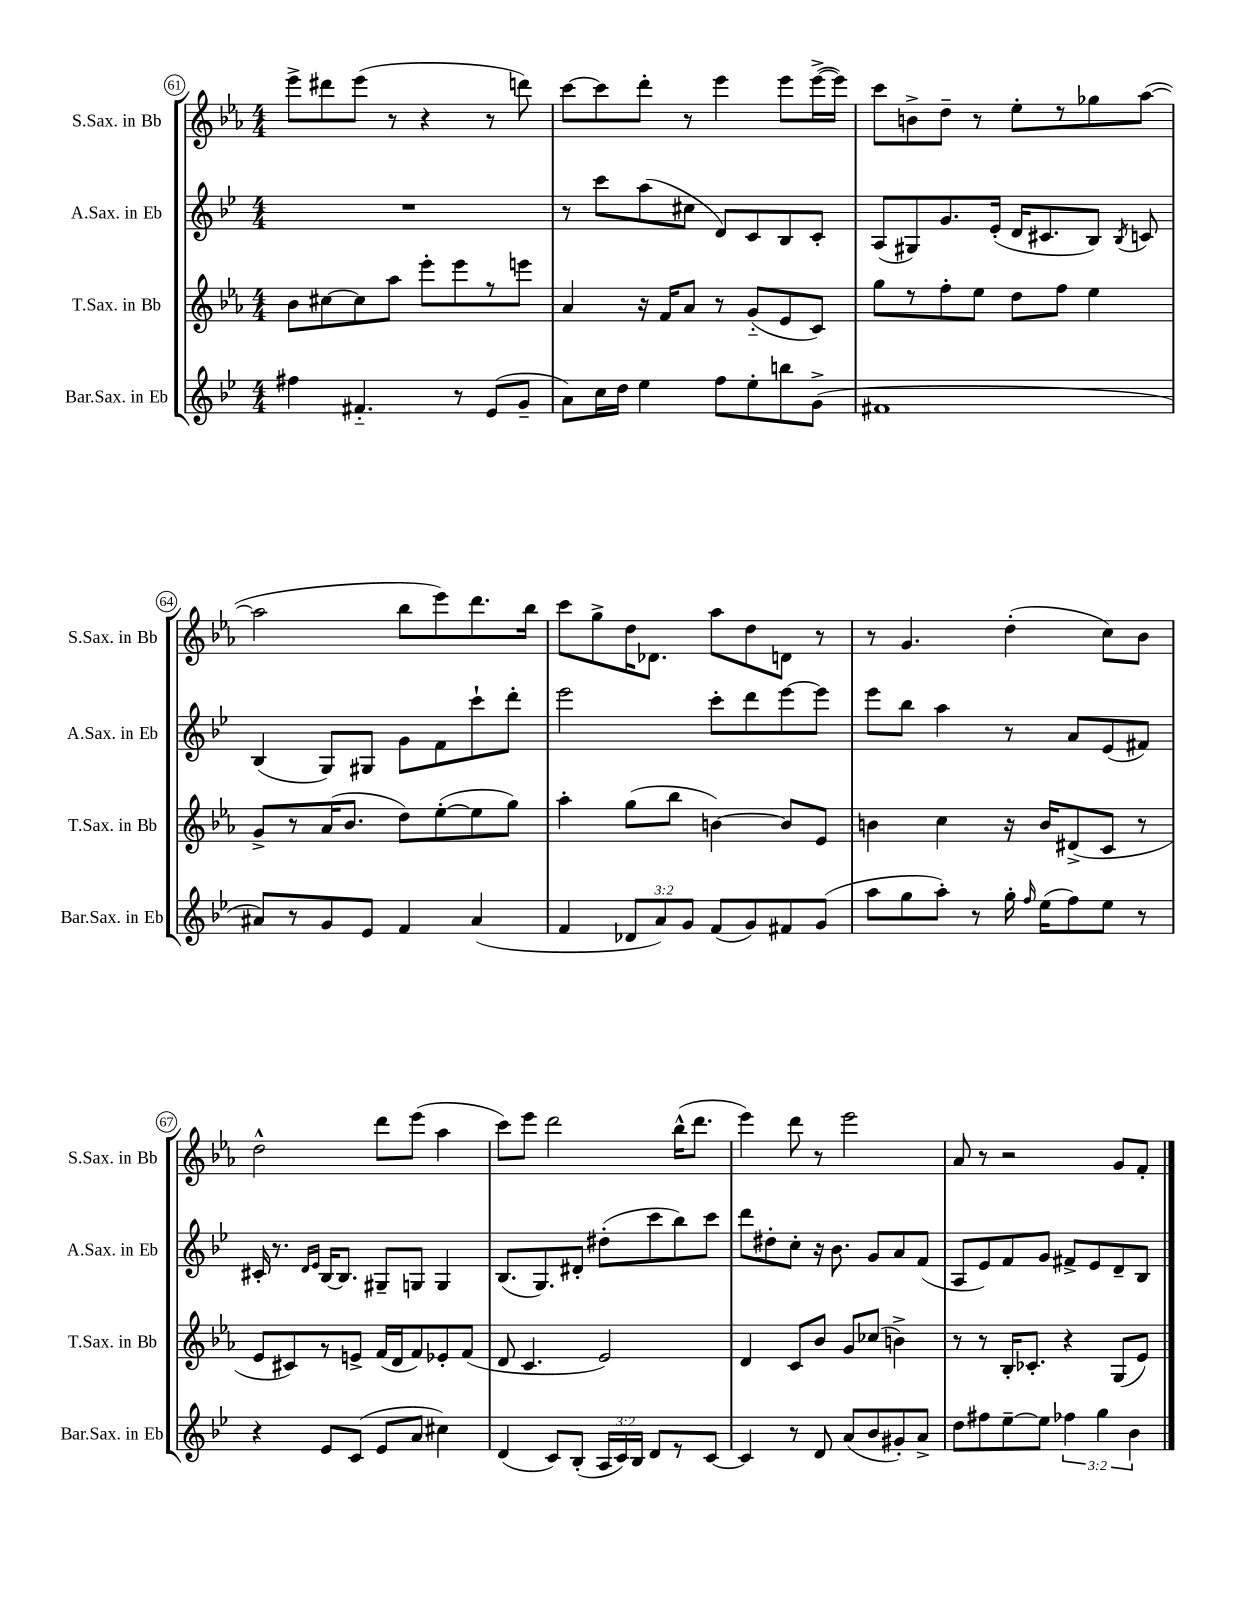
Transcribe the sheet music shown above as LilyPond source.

<<
\new StaffGroup <<
\new Staff = "s0" \with { instrumentName = "S.Sax. in Bb" shortInstrumentName = "S.Sax. in Bb" } {
    \clef treble \key ees \major \numericTimeSignature \time 4/4
    \autoBeamOff ees'''8[-> dis'''8 ees'''8]( r8 r4 r8 d'''8) |
    c'''8[~ c'''8 d'''8]-. r8 ees'''4 ees'''8[ ees'''16~->( ees'''16]) |
    c'''8[ b'8-> d''8]-- r8 ees''8[-. r8 ges''8 aes''8]~( |
    aes''2 bes''8[ ees'''8) d'''8. bes''16] |
    c'''8[ g''8-> d''16 des'8.] aes''8[ d''8 d'8] r8 |
    r8 g'4. d''4-.( c''8[) bes'8] |
    d''2-^ d'''8[ ees'''8]( aes''4 |
    c'''8[) ees'''8] d'''2 bes''16[-^( d'''8.] |
    ees'''4) d'''8 r8 ees'''2 |
    aes'8 r8 r2 g'8[ f'8]-. \bar "|." |
}
\new Staff = "s1" \with { instrumentName = "A.Sax. in Eb" shortInstrumentName = "A.Sax. in Eb" } {
    \clef treble \key bes \major \numericTimeSignature \time 4/4
    \autoBeamOff R1 |
    r8 c'''8[ a''8( cis''8] d'8[) c'8 bes8 c'8]-. |
    a8[( gis8) g'8. ees'16]-.( d'16[ cis'8. bes8]) \acciaccatura { bes8 } c'8 |
    bes4( g8[) gis8] g'8[ f'8 c'''8-! d'''8]-. |
    ees'''2 c'''8[-. d'''8 ees'''8~ ees'''8] |
    ees'''8[ bes''8] a''4 r8 a'8[ ees'8( fis'8]) |
    cis'16-. r8. \grace { d'16[ ees'16] } bes16[~ bes8.] gis8[-- g8] g4 |
    bes8.[( g8.) dis'8]-. dis''8[-.( c'''8 bes''8) c'''8] |
    d'''8[ dis''8-. c''8]-. r16 bes'8. g'8[ a'8 f'8]( |
    a8[ ees'8) f'8 g'8] fis'8[-> ees'8 d'8-- bes8] \bar "|." |
}
\new Staff = "s2" \with { instrumentName = "T.Sax. in Bb" shortInstrumentName = "T.Sax. in Bb" } {
    \clef treble \key ees \major \numericTimeSignature \time 4/4
    \autoBeamOff bes'8[ cis''8~ cis''8 aes''8] ees'''8[-. ees'''8 r8 e'''8] |
    aes'4 r16 f'16[ aes'8] r8 g'8[-_( ees'8 c'8]) |
    g''8[ r8 f''8-. ees''8] d''8[ f''8] ees''4 |
    g'8[-> r8 aes'16( bes'8.] d''8[) ees''8~-.( ees''8 g''8]) |
    aes''4-. g''8[( bes''8] b'4~) b'8[ ees'8] |
    b'4 c''4 r16 b'16[ dis'8->( c'8] r8 |
    ees'8[ cis'8) r8 e'8]-> f'16[( d'16 f'8) ees'8-. f'8]( |
    d'8 c'4. ees'2) |
    d'4 c'8[ bes'8] g'8[ ces''8]( b'4->) |
    r8 r8 bes16[-. ces'8.]-. r4 g8[( ees'8]) \bar "|." |
}
\new Staff = "s3" \with { instrumentName = "Bar.Sax. in Eb" shortInstrumentName = "Bar.Sax. in Eb" } {
    \clef treble \key bes \major \numericTimeSignature \time 4/4 \override Staff.TupletNumber.text = #tuplet-number::calc-fraction-text
    \autoBeamOff fis''4 fis'4.-_ r8 ees'8[( g'8]-- |
    a'8[) c''16 d''16] ees''4 f''8[ ees''8-. b''8 g'8]->( |
    fis'1 |
    ais'8[) r8 g'8 ees'8] f'4 ais'4( |
    f'4 \tuplet 3/2 { des'8[ a'8) g'8] } f'8[( g'8) fis'8 g'8]( |
    a''8[ g''8 a''8]-.) r8 g''16-. \grace { f''16 } ees''16[( f''8) ees''8] r8 |
    r4 ees'8[ c'8]( ees'8[ a'8] cis''4) |
    d'4( c'8[) bes8]-.( \tuplet 3/2 { a16[ c'16) bes16] } d'8[ r8 c'8]~ |
    c'4 r8 d'8 a'8[( bes'8 gis'8-.) a'8]-> |
    d''8[ fis''8 ees''8~-- ees''8] \tuplet 3/2 { fes''4 g''4 bes'4 } \bar "|." |
}
>>
>>
\layout { \context { \Score currentBarNumber = #61 \override BarNumber.stencil = #(make-stencil-circler 0.1 0.3 ly:text-interface::print) } }
